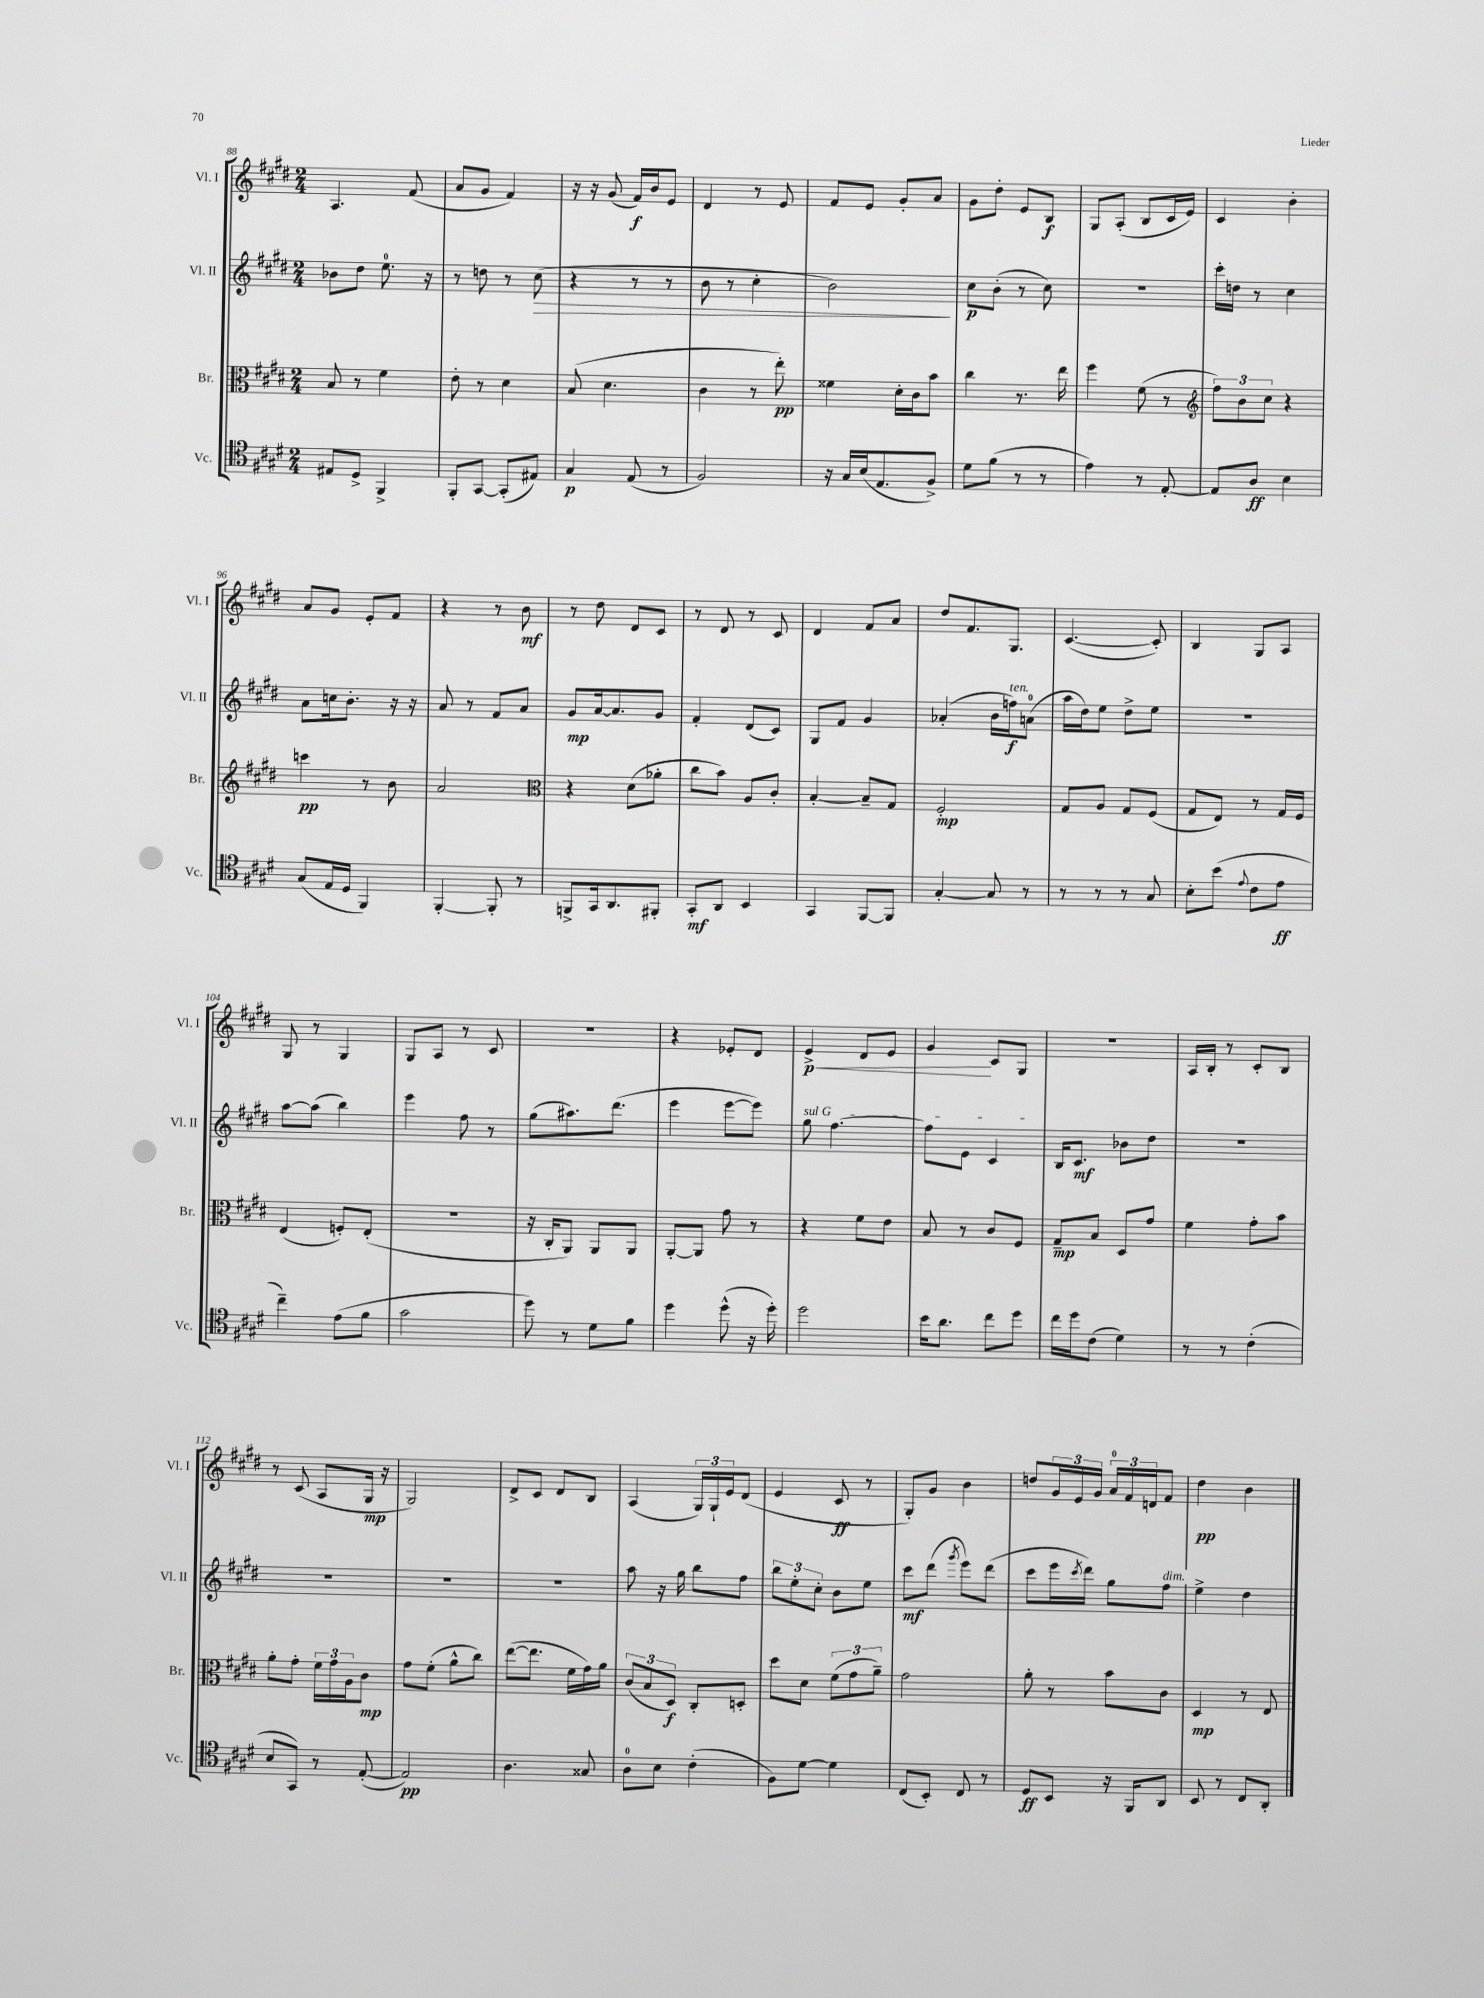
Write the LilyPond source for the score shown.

<<
\new StaffGroup <<
\new Staff = "s0" \with { instrumentName = "Vl. I" shortInstrumentName = "Vl. I" } {
    \clef treble \key e \major \numericTimeSignature \time 2/4
    a4. fis'8( |
    a'8 gis'8 fis'4) |
    r16 r16 gis'8( fis'16\f) b'16 e'8 |
    dis'4 r8 e'8 |
    fis'8 e'8 gis'8-. a'8 |
    gis'8 dis''8-. e'8 b8\f |
    gis8 a8-.( b8 cis'16 e'16) |
    cis'4 b'4-. |
    a'8 gis'8 e'8-. fis'8 |
    r4 r8 b'8\mf |
    r8 dis''8 dis'8 cis'8 |
    r8 dis'8 r8 cis'8 |
    dis'4 fis'8 a'8 |
    dis''8 fis'8. gis8. |
    cis'4.~( cis'8-.) |
    b4 gis8 a8 |
    gis8 r8 gis4 |
    gis8 a8 r8 cis'8 |
    r2 |
    r4 ees'8-. dis'8 |
    e'4->\p\< dis'8 e'8 |
    gis'4\! cis'8 gis8 |
    R2 |
    a16 b16-. r8 cis'8-. b8 |
    r8 cis'8( a8 gis16\mp r16 |
    gis2) |
    dis'8-> cis'8 dis'8 b8 |
    a4( \tuplet 3/2 { gis16) gis16-! e'16 } dis'8( |
    e'4 cis'8\ff r8 |
    gis8-.) gis'8 b'4 |
    d''8 \tuplet 3/2 { gis'16 e'16 gis'16 } \tuplet 3/2 { a'16-0 fis'16 d'16 } fis'8 |
    dis''4\pp b'4 \bar "|." |
}
\new Staff = "s1" \with { instrumentName = "Vl. II" shortInstrumentName = "Vl. II" } {
    \clef treble \key e \major \numericTimeSignature \time 2/4
    bes'8 dis''8 e''8.-0 r16 |
    r8 d''8 r8 cis''8\>( |
    r4 r8 r8 |
    b'8 r8 cis''4-. |
    b'2\!) |
    cis''8\p b'8-.( r8 cis''8) |
    R2 |
    cis'''16-. d''16 r8 cis''4 |
    a'8 c''16 b'8.-. r16 r16 |
    a'8 r8 fis'8 a'8 |
    gis'8\mp a'16~ a'8. gis'8 |
    fis'4-. dis'8( cis'8) |
    gis8 fis'8 gis'4 |
    aes'4-.( b'16 f''16\f^\markup { \italic "ten." }) a'8-0( |
    a''16 dis''16) e''8 dis''8-> e''8 |
    R2 |
    a''8~ a''8( b''4) |
    e'''4 fis''8 r8 |
    gis''8( ais''8.) dis'''8.( |
    e'''4 e'''8~ e'''8) |
    \once \override TextSpanner.bound-details.left.text = \markup { \italic "sul G" } gis''8\startTextSpan fis''4.~ |
    fis''8 e'8 cis'4\stopTextSpan |
    b16 cis'8.\mf bes'8 dis''8 |
    R2 |
    R2 |
    R2 |
    R2 |
    a''8 r16 gis''16 b''8 fis''8 |
    \tuplet 3/2 { b''8 e''8-. cis''8-. } b'8 e''8 |
    cis'''8\mf dis'''8( \acciaccatura { gis'''8 } e'''8) dis'''8( |
    cis'''8 e'''16 \acciaccatura { cis'''8 } dis'''16) gis''8 fis''8^\markup { \italic "dim." } |
    e''4-> dis''4 \bar "|." |
}
\new Staff = "s2" \with { instrumentName = "Br." shortInstrumentName = "Br." } {
    \clef alto \key e \major \numericTimeSignature \time 2/4
    b8 r8 fis'4 |
    e'8-. r8 dis'4 |
    b8( dis'4. |
    cis'4 r8 e''8-.\pp) |
    fisis'4 dis'16-. cis'16 b'8 |
    cis''4 r8. e''16 |
    fis''4 fis'8( r8 |
    \clef treble \tuplet 3/2 { fis''8) b'8 cis''8 } r4 |
    c'''4\pp r8 b'8 |
    a'2 |
    \clef alto r4 dis'8( aes'8-. |
    cis''8 b'8) a8 cis'8-. |
    b4~-. b8-- gis8 |
    fis2-.\mp |
    gis8 a8 gis8 fis8( |
    gis8 e8) r8 gis16 fis16 |
    e4( f8-.) e8-.( |
    R2 |
    r16 cis16-. a,8) a,8 a,8 |
    a,8~-. a,8 gis'8 r8 |
    r4 fis'8 e'8 |
    b8 r8 cis'8 fis8 |
    gis8--\mp b8 dis8 gis'8 |
    fis'4 gis'8-. b'8 |
    a'8-. gis'8-. \tuplet 3/2 { fis'16 gis'16 a16 } cis'8\mp |
    gis'8 fis'8-.( a'8-^ cis''8) |
    e''8~( e''8. fis'16 gis'16) a'16 |
    \tuplet 3/2 { cis'8( b8 dis8\f) } cis8-. d8-. |
    dis''8 dis'8 \tuplet 3/2 { fis'8( gis'8 a'8--) } |
    gis'2 |
    a'8-. r8 b'8 cis'8 |
    dis4\mp r8 e8 \bar "|." |
}
\new Staff = "s3" \with { instrumentName = "Vc." shortInstrumentName = "Vc." } {
    \clef tenor \key e \major \numericTimeSignature \time 2/4
    eis8 dis8-> fis,4-> |
    fis,8-. gis,8~ gis,8-.( eis8) |
    gis4\p e8( r8 |
    fis2) |
    r16 gis16 b16( e8. fis8->) |
    dis'8 fis'8( r8 r8 |
    e'4) r8 e8~-. |
    e8 a8\ff b4 |
    gis8( e16 dis16 fis,4) |
    fis,4~-. fis,8-. r8 |
    f,8-> gis,16 a,8. fis,8-. |
    gis,8-.\mf a,8 b,4 |
    gis,4 fis,8~ fis,8 |
    gis4~-. gis8 r8 |
    r8 r8 r8 gis8 |
    b8-. b'8( \appoggiatura { e'8 } cis'8 e'8\ff |
    cis''4--) e'8( fis'8 |
    gis'2 |
    dis''8) r8 dis'8 fis'8 |
    dis''4 dis''8-^( r16 dis''16-.) |
    dis''2 |
    b'16 a'8. cis''8 dis''8 |
    cis''16 dis''16 cis'8( dis'4) |
    r8 r8 cis'4-.( |
    b8 gis,8) r8 e8~-.( |
    e2\pp) |
    a4. gisis8 |
    a8-0 b8 cis'4-.( |
    fis8) dis'8~ dis'4 |
    cis8( b,8-.) cis8 r8 |
    dis8\ff b,8 r16 fis,16 a,8 |
    b,8 r8 cis8 a,8-. \bar "|." |
}
>>
>>
\layout { \context { \Score currentBarNumber = #88 } }
